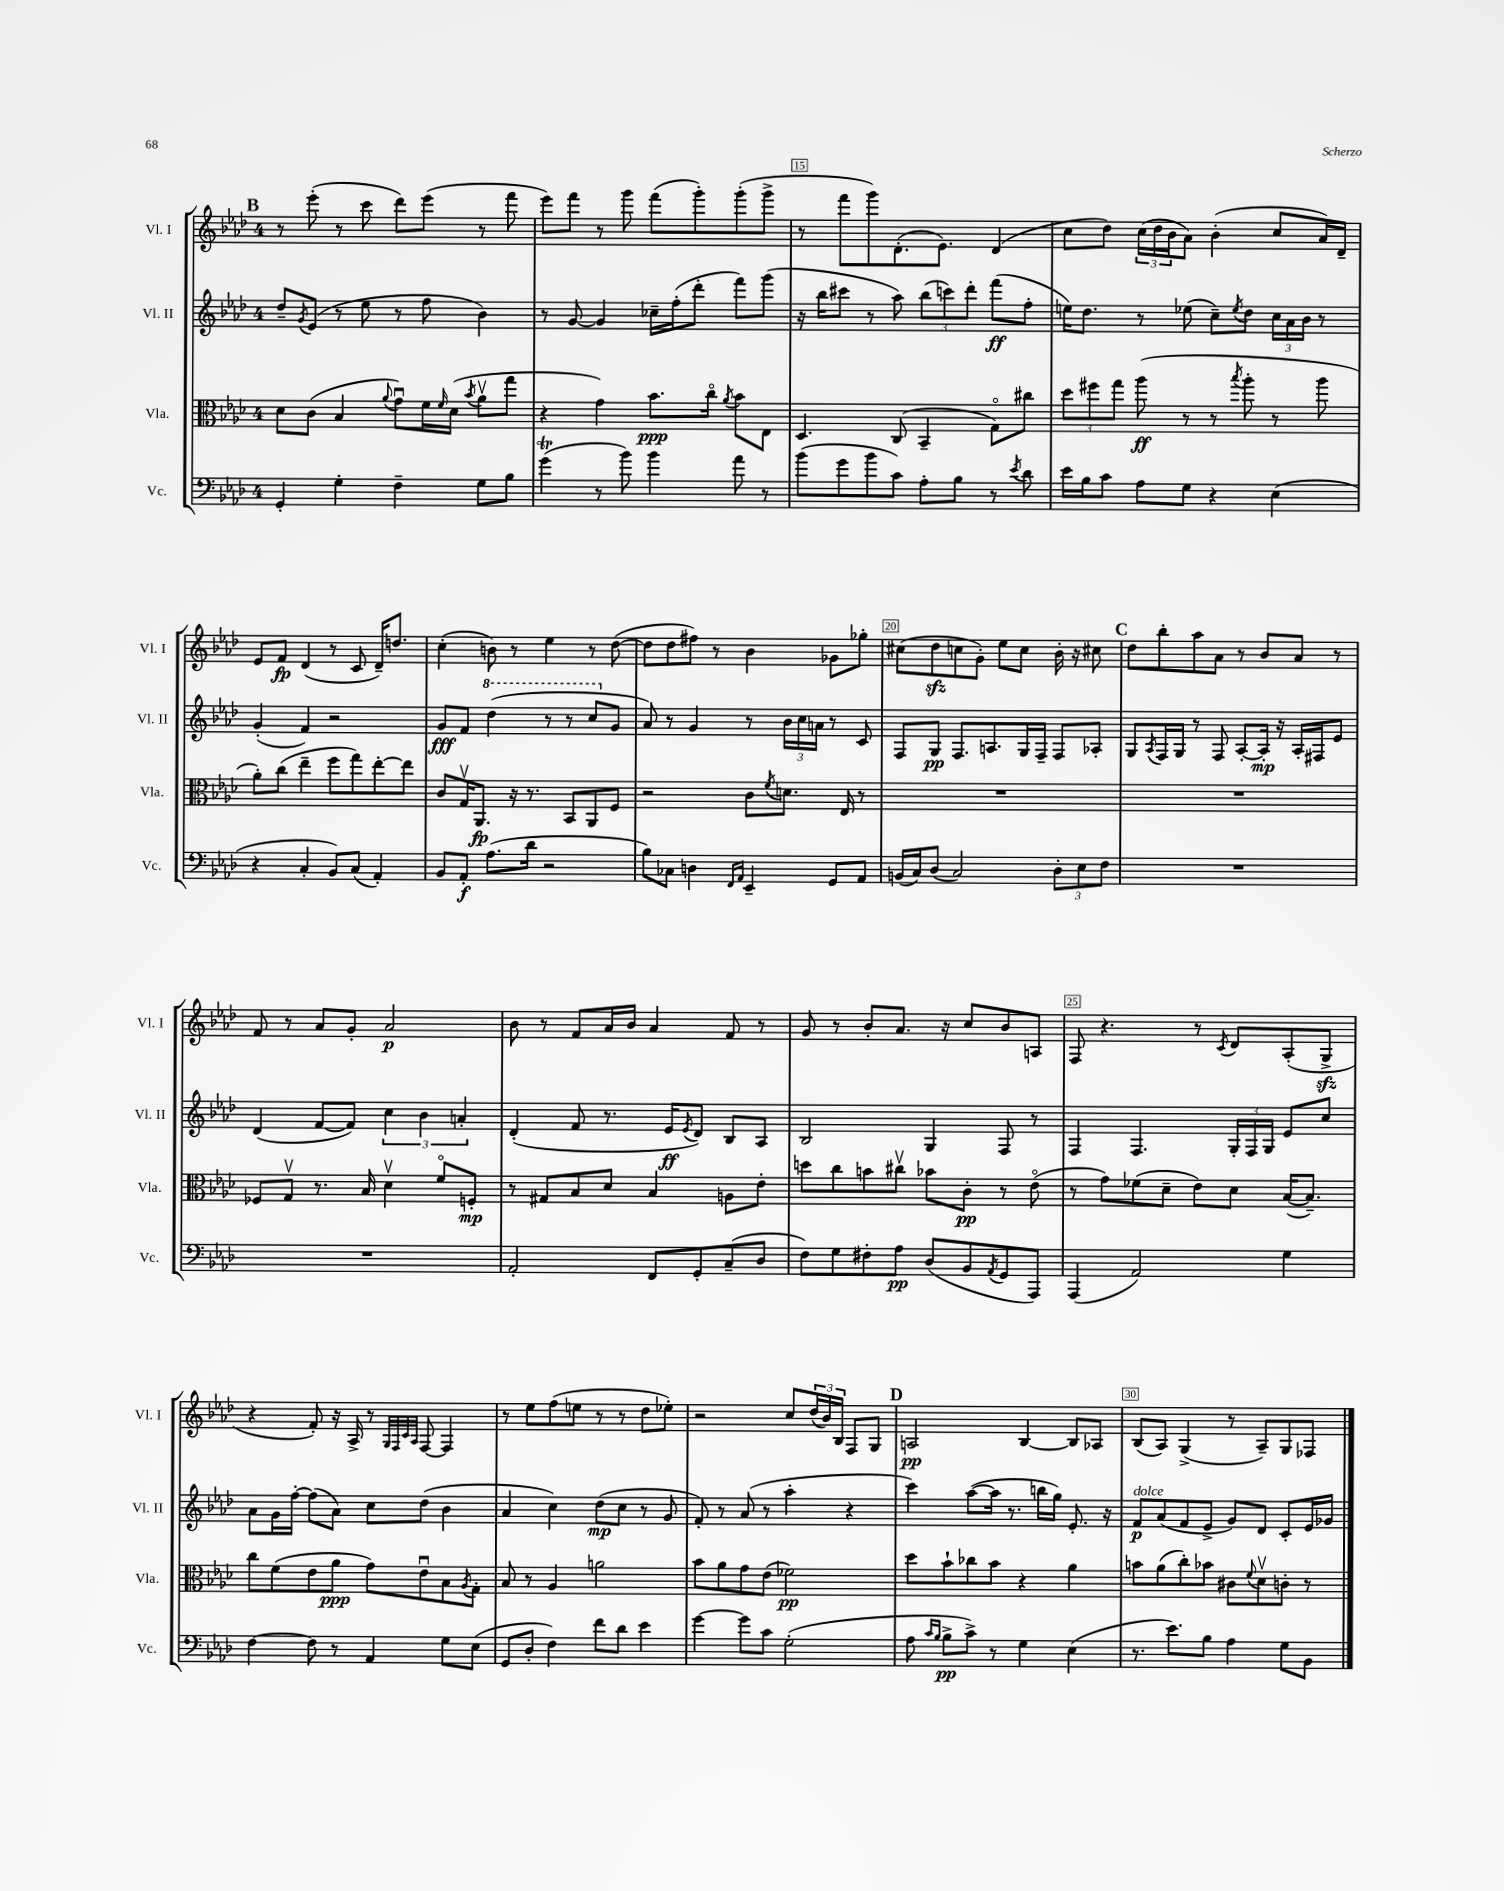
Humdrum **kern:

**kern	**kern	**kern	**kern
*staff4	*staff3	*staff2	*staff1
*clefF4	*clefC3	*clefG2	*clefG2
*k[b-e-a-d-]	*k[b-e-a-d-]	*k[b-e-a-d-]	*k[b-e-a-d-]
*M4/4	*M4/4	*M4/4	*M4/4
4GG'	8d-	8dd-~	8r
.	.	8qg	.
.	(8c	(8e-	(8eee-'
4G'	4B-	8r	8r
.	.	8ee-	8ccc
.	8qqa-	.	.
4F~	8gu)	8r	8ddd-)
.	16f	8ff	(8eee-
.	16qqf	.	.
.	(16d-	.	.
.	8qb-	.	.
8G	8a-v	4b-)	8r
8B-	8gg	.	8fff
=	=	=	=
(4g	4r	8r	8eee-)
.	.	[8g	8fff
8r	4g)	4g]	8r
8b-)	.	.	8ggg
4b-	8.b-	16cc-~	(8fff
.	.	(16ff'	.
.	.	8ddd-'	8ggg')
.	16cco	.	.
.	8qa-	.	.
8a-	8b-	8fff)	(8ggg'
8r	8E-	(8ggg	8ggg^
=	=	=	=
(8b-	4.D-	16r	8r
.	.	16bb-	.
8g	.	8ccc#	8fff
8b-	.	8r	8ggg)
8c)	(8C	8aa-)	(8.d-'
8A-'	4BB-~	(12bb-	.
.	.	.	8.e-)
.	.	12ccc)	.
8B-	.	.	.
.	.	12ddd-'	.
8r	8Go)	(8fff	(4d-
8qe-	.	.	.
8d-	8cc#	8ff'	.
=	=	=	=
16e-	12dd-	16ee)	8cc
16B-	.	8.dd-	.
.	12ff#	.	.
8c	.	.	8dd-)
.	12gg	.	.
8A-	(8aa-	8r	(24cc
.	.	.	24dd-
.	.	.	24b-
8G	8r	(8ee-	8a-)
4r	8r	8cc~)	(4b-'
.	8qbb-	8qee-	.
.	8aa-'	8dd-	.
(4E-	8r	24cc	8cc
.	.	24a-	.
.	.	24b-	.
.	8aa-	8r	16a-)
.	.	.	16d-~
=	=	=	=
4r	8a-')	(4g'	8e-
.	(8cc	.	8f
4C'	4ee-~	4f)	(4d-
8BB-)	8ff	2r	8r
(8C	8gg)	.	8c
4AA-')	[8ee-'	.	16d-~)
.	.	.	8.dd
.	8ee-]	.	.
=	=	=	=
8BB-	8c	8g	(4cc'
8AA-'	16Gv	8f	.
.	8.AA-	.	.
(8.A-	.	(4ddd-	8b)
.	16r	.	8r
16d-	8.r	.	.
2r	.	8r	4ee-
.	8BB-	8r	.
.	8AA-	8ccc	8r
.	8F	8g	([8dd-
=	=	=	=
8B-)	2r	8a-)	8dd-]
8C-	.	8r	8dd-
4D	.	4g	8ff#)
.	.	.	8r
16qqFF	.	.	.
16qqAA-	.	.	.
4EE-~	8c	8r	4b-
.	8qf	.	.
.	8.d	24b-	.
.	.	24cc	.
.	.	24a	.
8GG	.	8r	8g-
.	16E-	.	.
8AA-	8r	8c	8gg-'
=	=	=	=
(16BB	1r	8F	(8cc#
16C)	.	.	.
(8D-	.	8G	8dd-
2C)	.	8.F	8cc
.	.	.	8g')
.	.	8.A	.
.	.	.	8ee-
.	.	16G	8cc
.	.	16F~	.
12D-'	.	8F	16b-'
.	.	.	16r
12E-	.	.	.
.	.	8A-'	8cc#
12F	.	.	.
=	=	=	=
1r	1r	8G	8dd-
.	.	8qA-	.
.	.	16F	8bb-'
.	.	16G	.
.	.	8r	8aa-
.	.	8F	8a-
.	.	[8A-'	8r
.	.	16A-']	8b-
.	.	16r	.
.	.	16A-'	8a-
.	.	16F#	.
.	.	8e-	8r
=	=	=	=
1r	8F-	(4d-	8f
.	8Gv	.	8r
.	8.r	[8f	8a-
.	.	8f])	8g'
.	16B-	.	.
.	4d-v	6cc	2a-
.	.	6b-	.
.	8fo	.	.
.	.	6a'	.
.	8F'	.	.
=	=	=	=
2AA-'	8r	(4d-'	8b-
.	8G#	.	8r
.	8B-	8f	8f
.	8d-	8.r	16a-
.	.	.	16b-
8FF	4B-	.	4a-
.	.	16e-	.
.	.	8qe-	.
8GG'	.	8d-)	.
(8C~	8A	8B-	8f
8D-	8e-'	8A-	8r
=	=	=	=
8F)	8dd	2B-	8g
8G	8cc	.	8r
8F#'	8b	.	8b-'
8A-	8cc#v	.	8.a-
(8D-	8b-	4G	.
.	.	.	16r
8BB-	8c'	.	8cc
8qAA-	.	.	.
8GG	8r	8F	8b-
8AAA-)	(8e-o	8r	8A
=	=	=	=
(4AAA-	8r	4F	8F
.	8g)	.	4.r
2AA-)	(8f-	4.F	.
.	8d-~	.	.
.	8e-)	.	8r
.	.	.	8qc
.	8d-	24G'	8d-
.	.	24F	.
.	.	24G	.
4G	([16B-	8e-	(8A-'
.	8.B-~])	.	.
.	.	8cc	8G^
=	=	=	=
[4F	8cc	8a-	4r
.	(8f	16g	.
.	.	[16ff'	.
8F]	8e-	(8ff]	8f')
8r	8a-	8a-)	16r
.	.	.	16A-^
4AA-	8g)	8cc	8r
.	.	.	32qqG
.	.	.	32qqF
.	.	.	32qqc
.	.	.	32qqA-
.	8e-u	(8dd-	[8F
8G	8B-	4b-	4F]
.	8qA-	.	.
(8E-	8G'	.	.
=	=	=	=
8GG	8B-	4a-	8r
8D-'	8r	.	8ee-
4F)	4A-	4cc)	(8ff
.	.	.	8ee
8f	2a	(8dd-	8r
8d-	.	8cc	8r
4e-	.	8r	8dd-
.	.	8g	8ee-')
=	=	=	=
[4g	8b-	8f')	2r
.	8a-	8r	.
8g]	8g	(8a-	.
8c	(8e-	8r	.
(2G'	2f-)	4aa-'	8cc
.	.	.	(24dd-
.	.	.	24b-)
.	.	.	24B-
.	.	4r	8F
.	.	.	8G
=	=	=	=
8A-	8dd-	4ccc)	2A
16qqc	.	.	.
16qqB-	.	.	.
8B-^	8b-`	.	.
8c^)	8cc-	([8aa-	.
8r	8b-	16aa-]	.
.	.	8.r	.
4G	4r	.	[4B-
.	.	16bb	.
.	.	16gg)	.
(4E-	4a-	8.e-'	8B-]
.	.	.	8A-
.	.	16r	.
=	=	=	=
8.r	8b	8f	(8B-
.	(8a-	(8a-	8A-)
8.e-)	.	.	.
.	8cc')	8f	(4G^
8B-	8b-	8e-^	.
4A-	8c#	8g)	8r
.	8qqf	.	.
.	8d-v	8d-	8A-~)
8G	8c'	8c'	8G
8BB-	8r	16e-	8F-
.	.	16g-	.
==	==	==	==
*-	*-	*-	*-
